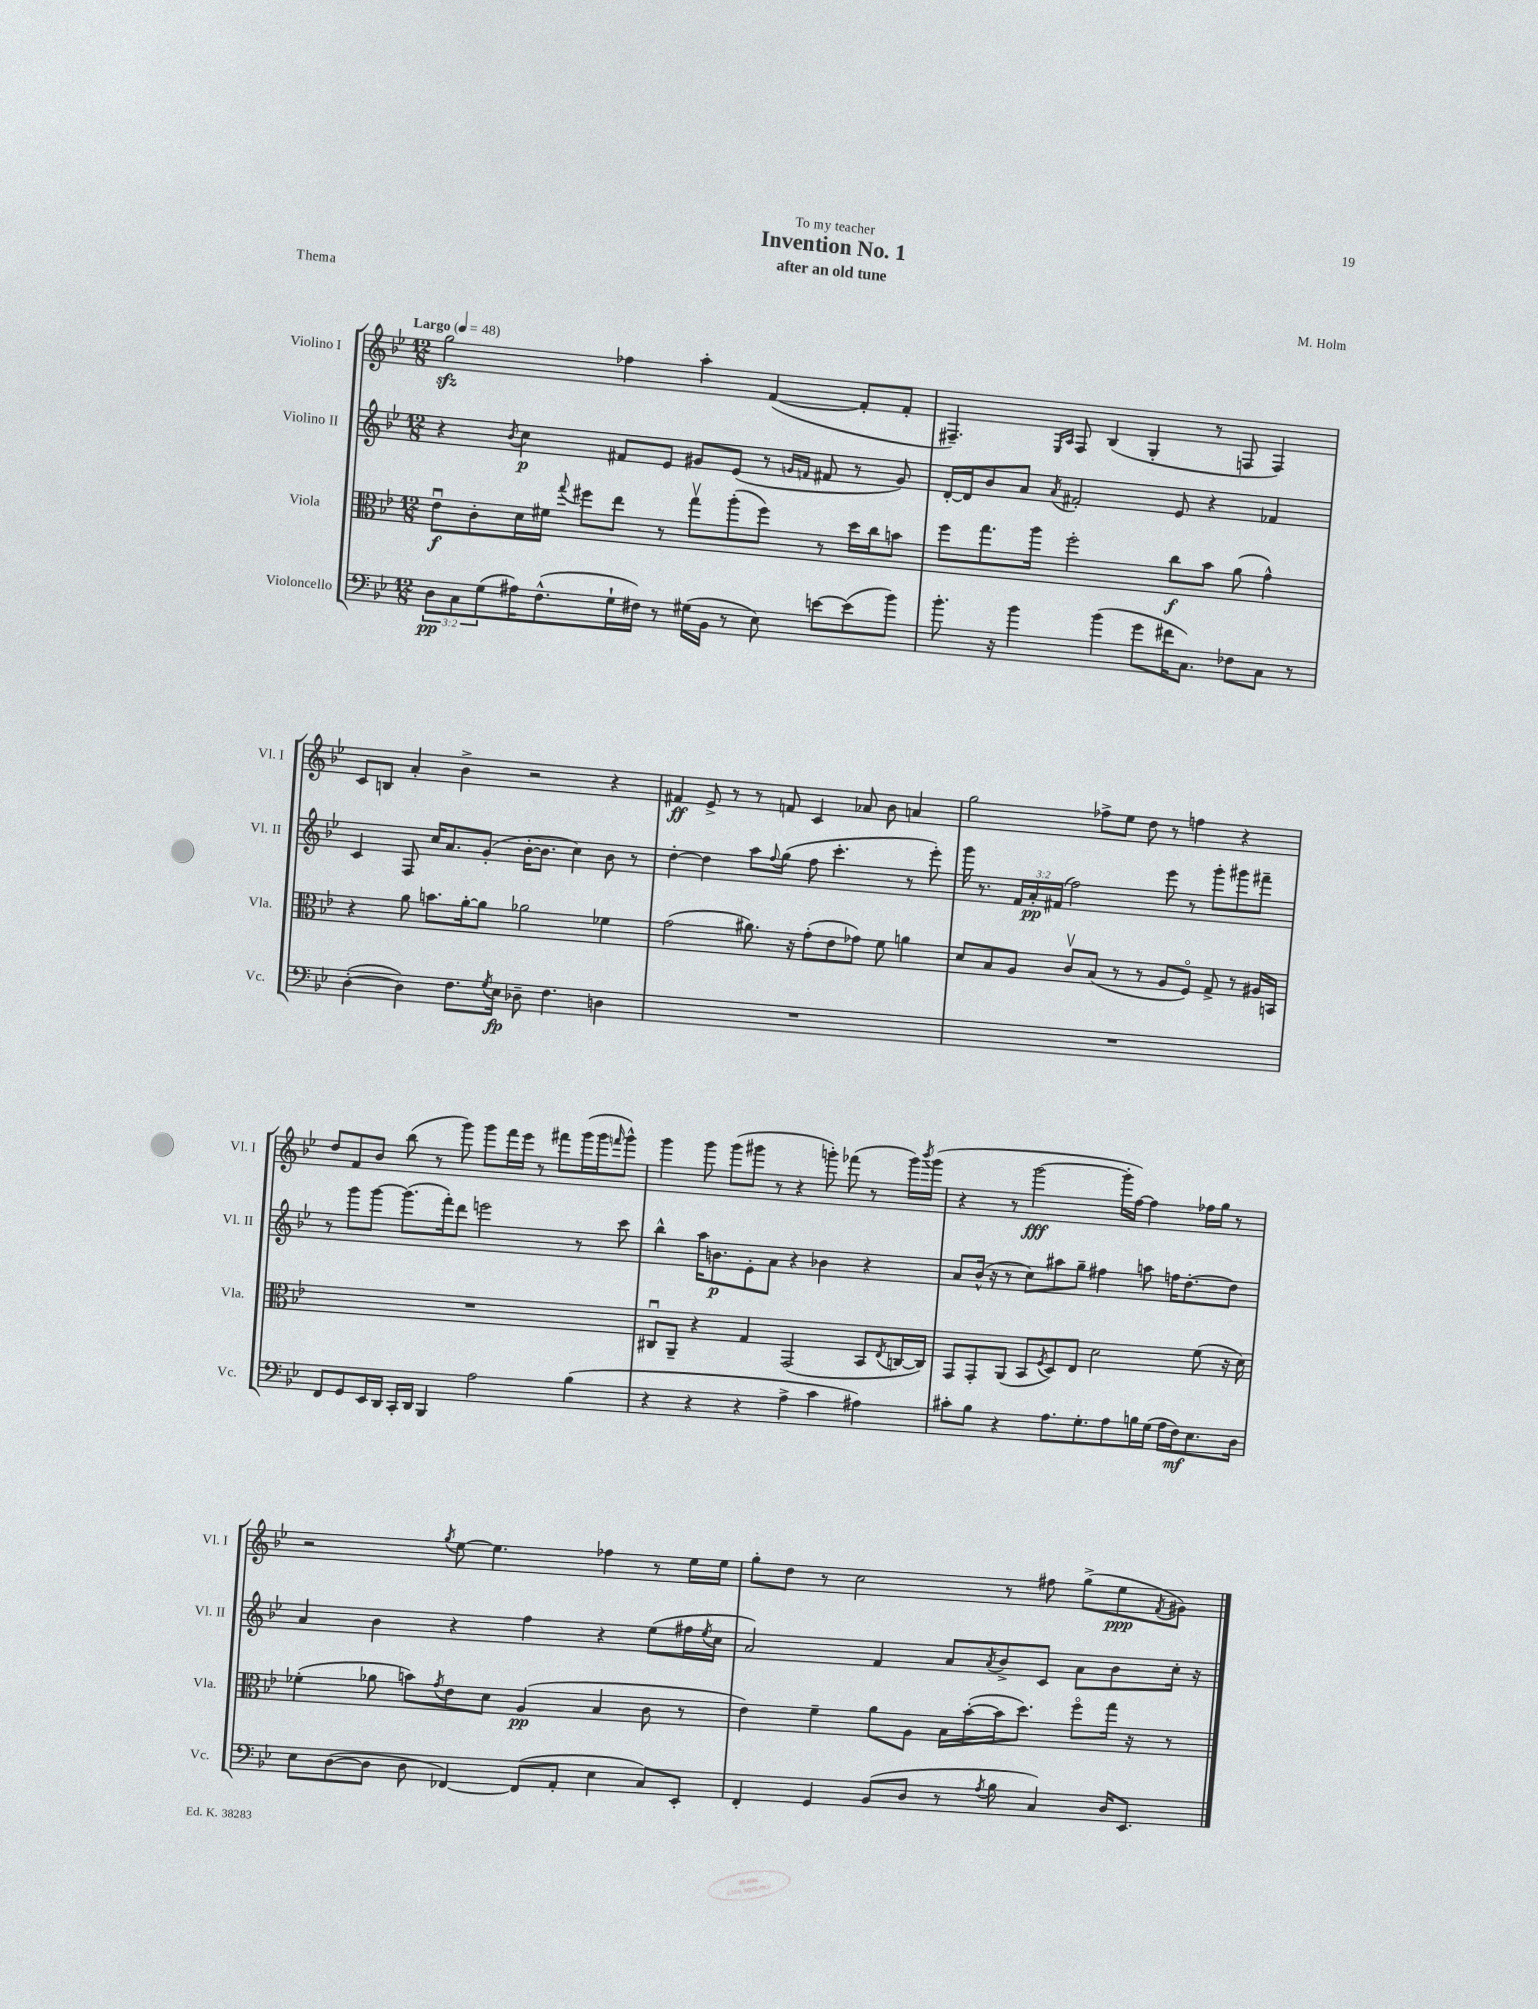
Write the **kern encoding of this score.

**kern	**dynam	**kern	**dynam	**kern	**dynam	**kern	**dynam
*part4	*part4	*part3	*part3	*part2	*part2	*part1	*part1
*staff4	*staff4	*staff3	*staff3	*staff2	*staff2	*staff1	*staff1
*I"Violoncello	*	*I"Viola	*	*I"Violino II	*	*I"Violino I	*
*I'Vc.	*	*I'Vla.	*	*I'Vl. II	*	*I'Vl. I	*
*clefF4	*	*clefC3	*	*clefG2	*	*clefG2	*
*k[b-e-]	*	*k[b-e-]	*	*k[b-e-]	*	*k[b-e-]	*
*M12/8	*	*M12/8	*	*M12/8	*	*M12/8	*
*MM48	*	*MM48	*	*MM48	*	*MM48	*
=1	=1	=1	=1	=1	=1	=1	=1
!	!	!	!	!	!	!LO:TX:a:B:t=Largo	!
12D\L	pp	8e-u\L	f	4r	.	2ggzz\	.
12C\	.	.	.	.	.	.	.
.	.	8c'\	.	.	.	.	.
(12G\	.	.	.	.	.	.	.
.	.	.	.	8qb-/	.	.	.
16A#X\K)	.	16d\L	.	4cc\	p	.	.
(8.F^^\	.	16f#X\JJ	.	.	.	.	.
.	.	8qqgg/	.	.	.	.	.
.	.	8ff#X\L	.	.	.	.	.
16G`\L	.	8ee-\J	.	8f#X/L	.	4ff-X\	.
16F#X\JJ)	.	.	.	.	.	.	.
8r	.	8r	.	8e-/J	.	.	.
(16G#X\LL	.	8ggv\L	.	8g#X/L	.	4aa'\	.
16BB-\JJ	.	.	.	.	.	.	.
8r	.	(8aa'\	.	(8e-/J	.	.	.
8E-\)	.	8ff#\J)	.	8r	.	([4f/	.
.	.	.	.	16qqgn/LL	.	.	.
.	.	.	.	16qqfn/JJ	.	.	.
[8en\L	.	8r	.	8f#X/	.	.	.
(8e\]	.	16dd\LL	.	8r	.	8f'/L]	.
.	.	16cc\J	.	.	.	.	.
8b-\J)	.	8bn\J	.	8g/)	.	8f'/J	.
=2	=2	=2	=2	=2	=2	=2	=2
8.b-'\	.	8ff\L	.	[16d'/LL	.	4.F#X~/)	.
.	.	.	.	16d/J]	.	.	.
.	.	8.gg\	.	8b-/	.	.	.
16r	.	.	.	.	.	.	.
4b-\	.	.	.	8a/J	.	.	.
.	.	16aa\Jk	.	.	.	.	.
.	.	.	.	.	.	16qqE-/LL	.
.	.	.	.	8qa/	.	16qqA/JJ	.
.	.	2ff'\	.	2f#X'/	.	8F#/	.
(4b-\	.	.	.	.	.	(4B-/	.
8g\L	.	.	.	.	.	4G'/	.
16f#X\K	.	8cc\L	f	8e-/	.	.	.
8.C\J)	.	.	.	.	.	.	.
.	.	8b-\J	.	4r	.	8r	.
8F-X\L	.	(8a\	.	.	.	8Fn/	.
8C\J	.	4g^^\)	.	4f-X/	.	4F/)	.
8r	.	.	.	.	.	.	.
!!LO:LB:g=z
=3	=3	=3	=3	=3	=3	=3	=3
([4D'\	.	4r	.	4c/	.	8c/L	.
.	.	.	.	.	.	8Bn/J	.
4D\])	.	8a\	.	8F/	.	4a'/	.
.	.	8.bn\L	.	16cc/KL	.	.	.
.	.	.	.	8.a/	.	.	.
8.F\L	.	.	.	.	.	4b-^\	.
.	.	[16a'\k	.	.	.	.	.
.	.	8a\J]	.	(8g'/J	.	.	.
8qG/	.	.	.	.	.	.	.
16E-\Jk	fp	.	.	.	.	.	.
8D-X~\	.	2a-X\	.	[16b-'\KL	.	2r	.
.	.	.	.	8.b-\J]	.	.	.
4.F\	.	.	.	.	.	.	.
.	.	.	.	4cc\)	.	.	.
4Dn\	.	4f-X\	.	8b-\	.	4r	.
.	.	.	.	8r	.	.	.
=4	=4	=4	=4	=4	=4	=4	=4
1.r	.	(2g\	.	[4dd'\	.	4f#X/	ff
.	.	.	.	4dd\]	.	8e-^/	.
.	.	.	.	.	.	8r	.
.	.	8.a#X\)	.	8aa\L	.	8r	.
.	.	.	.	8qqff/	.	.	.
.	.	.	.	(8gg\J	.	8fn/	.
.	.	16r	.	.	.	.	.
.	.	(8g'\L	.	8ff\	.	4c/	.
.	.	8e-\	.	4.ccc'\	.	.	.
.	.	8g-X\J)	.	.	.	8a-X/	.
.	.	8f\	.	.	.	8b-\	.
.	.	4an\	.	8r	.	4an/	.
.	.	.	.	8eee-'\)	.	.	.
=5	=5	=5	=5	=5	=5	=5	=5
1.r	.	8d/L	.	16ggg\	.	2gg\	.
.	.	.	.	8.r	.	.	.
.	.	8B-/	.	.	.	.	.
.	.	8A/J	.	24f/LL	.	.	.
.	.	.	.	24a'/	pp	.	.
.	.	.	.	(24f#X/JJ	.	.	.
.	.	8cv/L	.	2ff\)	.	.	.
.	.	(8B-/J	.	.	.	8ff-X^\L	.
.	.	8r	.	.	.	8ee-\J	.
.	.	8r	.	.	.	8dd\	.
.	.	8A/L	.	8eee-\	.	8r	.
.	.	8F/J)	.	8r	.	4ffn\	.
.	.	8G^/	.	8ggg'\L	.	.	.
.	.	8r	.	8ggg#X\	.	4r	.
.	.	16A#X/LL	.	8fff#X~\J	.	.	.
.	.	16BBn/JJ	.	.	.	.	.
!!LO:LB:g=z
=6	=6	=6	=6	=6	=6	=6	=6
8FF/L	.	1.r	.	8r	.	8dd/L	.
8GG/	.	.	.	8ggg\L	.	8f/	.
16EE-/L	.	.	.	[8ggg\J	.	8b-/J	.
16DD/JJ	.	.	.	.	.	.	.
16CC'/LL	.	.	.	(8.ggg\L]	.	(8bb-\	.
16DD/JJ	.	.	.	.	.	.	.
4BBB-/	.	.	.	.	.	8r	.
.	.	.	.	16fff'\k)	.	.	.
.	.	.	.	8ddd\J	.	8ggg\)	.
2A\	.	.	.	2eeen\	.	8ggg\L	.
.	.	.	.	.	.	16fff\L	.
.	.	.	.	.	.	16eee-\JJ	.
.	.	.	.	.	.	8r	.
.	.	.	.	.	.	8fff#X\L	.
(4B-\	.	.	.	8r	.	(16ggg\L	.
.	.	.	.	.	.	16ggg\J	.
.	.	.	.	.	.	16qqfffn/	.
.	.	.	.	8ccc\	.	8ggg^^\J)	.
=7	=7	=7	=7	=7	=7	=7	=7
4r	.	8C#Xu/L	.	4bb-^^\	.	4ggg\	.
.	.	8AA~/J	.	.	.	.	.
4r	.	4r	.	16aa\KL	.	8ggg\	.
.	.	.	.	8.bn\	p	.	.
.	.	.	.	.	.	(8ggg\L	.
4r	.	4G/	.	8e-'\	.	8ggg#X\J	.
.	.	.	.	8a\J	.	8r	.
4A^\	.	(2GG/	.	4r	.	4r	.
4c\	.	.	.	4b-X\	.	8gggn'\)	.
.	.	.	.	.	.	(8fff-X\	.
4A#X\)	.	8BB-/L	.	4r	.	8r	.
.	.	8qE-/	.	.	.	.	.
.	.	[16Cn/L	.	.	.	16ggg\LL)	.
.	.	.	.	.	.	8qbbb-/	.
.	.	16C/JJ])	.	.	.	(16ggg\JJ	.
=8	=8	=8	=8	=8	=8	=8	=8
8c#X'\L	.	8GG/L	.	8a/L	.	4r	.
8B-\J	.	8GG'/	.	(16b-^^/Jk	.	.	.
.	.	.	.	16r	.	.	.
4r	.	(8AA/J	.	8r	.	8r	.
.	.	8BB-/L	.	8cc\L)	.	[2ggg\	fff
.	.	8qF/	.	.	.	.	.
8.A\L	.	8D/)	.	8aa#X\	.	.	.
.	.	8E-/J	.	8gg~\J	.	.	.
8.G'\	.	.	.	.	.	.	.
.	.	2d\	.	4ff#X\	.	.	.
8A\	.	.	.	.	.	16ggg'\LL]	.
.	.	.	.	.	.	[16ff\JJ)	.
16Bn\L	.	.	.	8aan\	.	4ff\]	.
(16G\JJ	.	.	.	.	.	.	.
16A\LL	.	.	.	16ffn\KL	.	.	.
16F\J)	mf	.	.	[8.dd'\	.	.	.
8.E-\	.	(8f\	.	.	.	16ff-X\LL	.
.	.	.	.	.	.	16gg\JJ	.
.	.	16r	.	8dd\J]	.	8r	.
16D\Jk	.	16d\)	.	.	.	.	.
!!LO:LB:g=z
=9	=9	=9	=9	=9	=9	=9	=9
8E-\L	.	(4f-X'\	.	4a/	.	2r	.
([8D\	.	.	.	.	.	.	.
8D\J]	.	8a-X\	.	4b-\	.	.	.
8D\	.	8bn\L)	.	.	.	.	.
.	.	8qg/	.	.	.	8qgg/	.
[4FF-X/)	.	8e-\	.	4r	.	[8ee-\	.
.	.	8d\J	.	.	.	4.ee-\]	.
(8FF-/L]	.	(4A/	pp	4ff\	.	.	.
8AA'/J	.	.	.	.	.	.	.
4E-\	.	4B-/	.	4r	.	4ff-X\	.
8C/L)	.	8c\	.	(8ee-\L	.	8r	.
8EE-'/J	.	8r	.	16ff#X\L	.	16ee-\LL	.
.	.	.	.	8qee-/	.	.	.
.	.	.	.	16cc\JJ	.	16ee-\JJ	.
=10	=10	=10	=10	=10	=10	=10	=10
4FF'/	.	4e-\)	.	2a/)	.	8gg'\L	.
.	.	.	.	.	.	8dd\J	.
4GG/	.	4f~\	.	.	.	8r	.
.	.	.	.	.	.	2cc\	.
(8BB-/L	.	8a\L	.	4f/	.	.	.
8D/J	.	8A\J	.	.	.	.	.
8r	.	16B-\LL	.	8a/L	.	.	.
.	.	([16b-'\	.	.	.	.	.
8qA/	.	.	.	8qa/	.	.	.
8B-\	.	16b-\J]	.	8b-^/	.	8r	.
.	.	8.dd\J)	.	.	.	.	.
4C/)	.	.	.	8c/J	.	8ff#X\	.
.	.	8ff\L	.	8a\L	.	(8gg^\L	.
16D/KL	.	16gg\Jk	.	8b-\	.	8ee-\	ppp
8.EE-/J	.	16r	.	.	.	.	.
.	.	.	.	.	.	8qf/	.
.	.	8r	.	16cc'\Jk	.	8g#X\J)	.
.	.	.	.	16r	.	.	.
==	==	==	==	==	==	==	==
*-	*-	*-	*-	*-	*-	*-	*-
